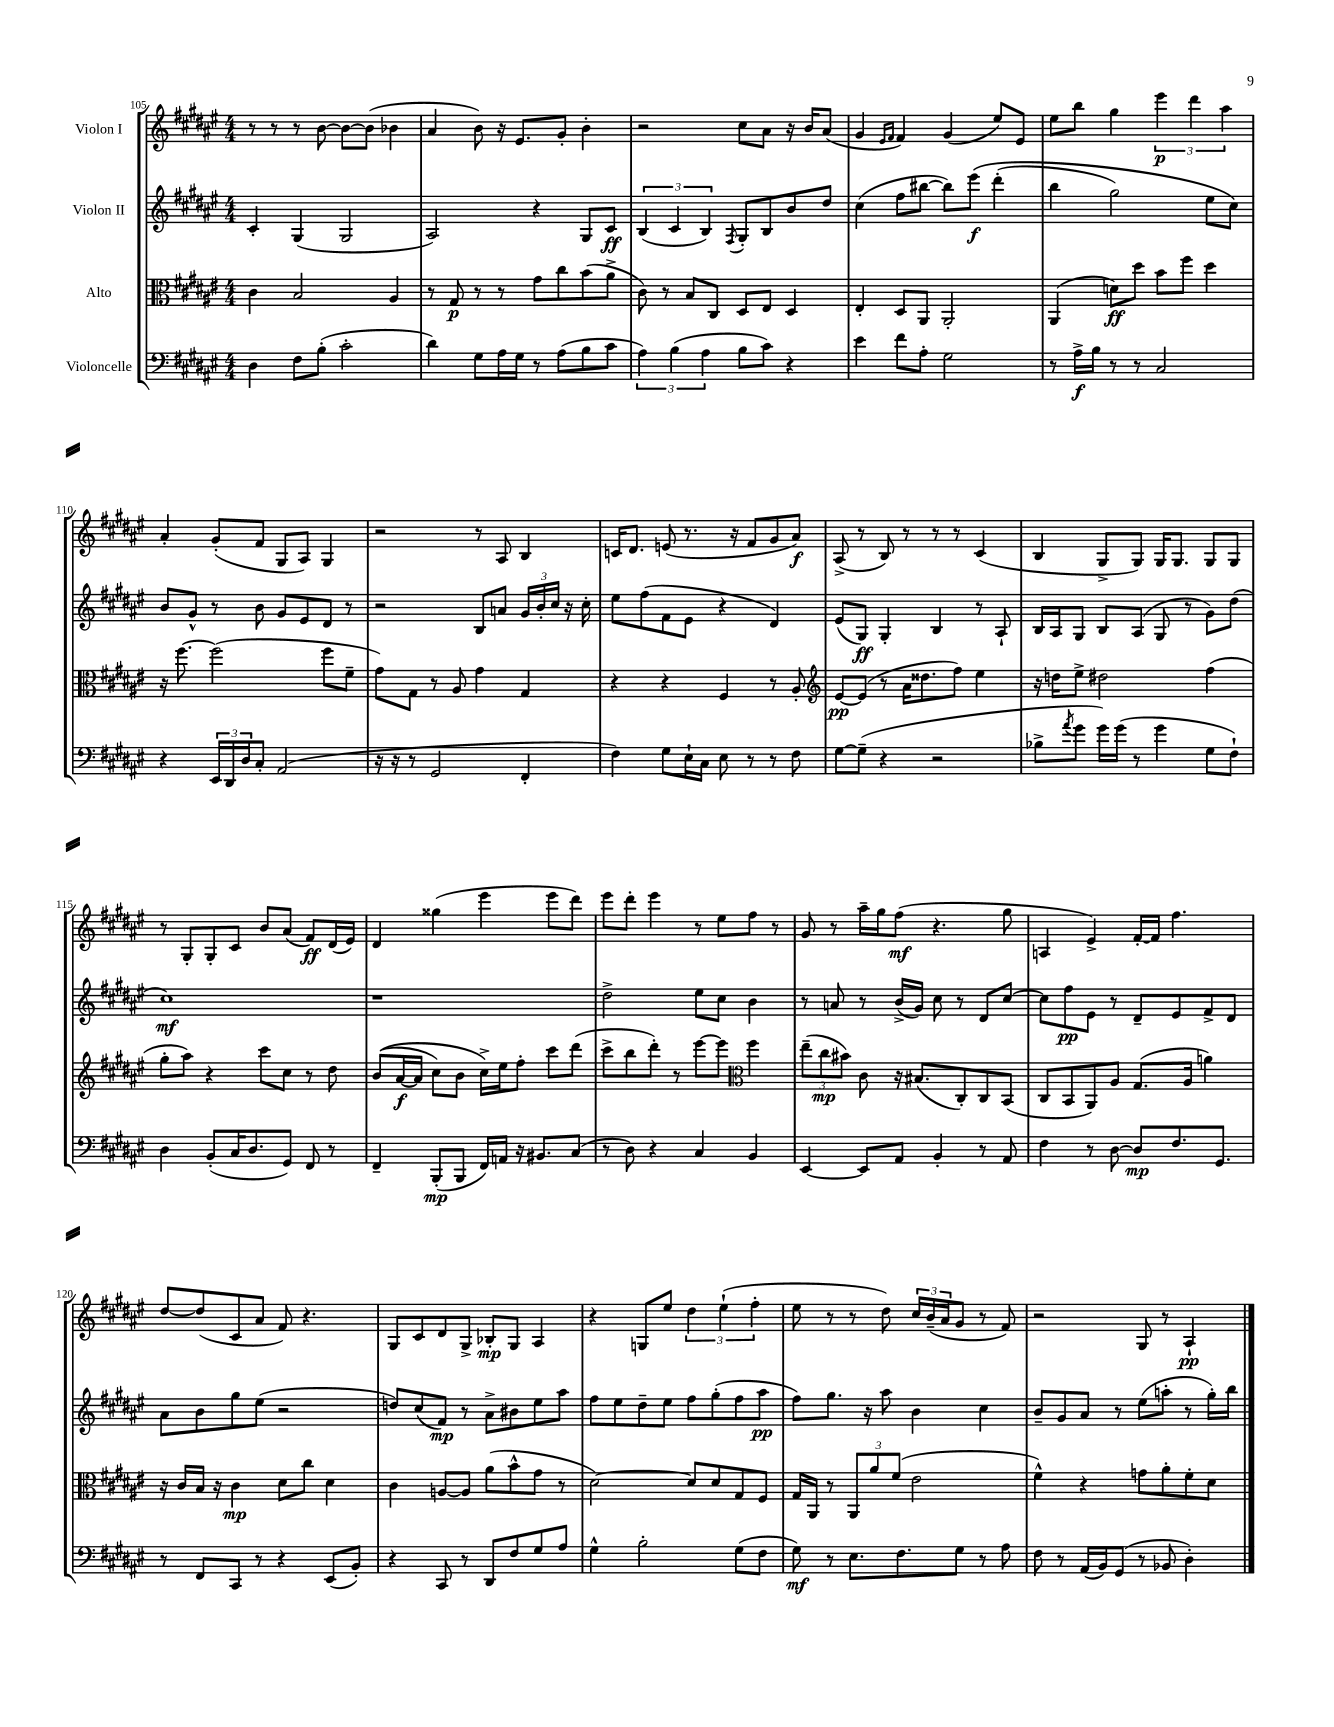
<<
\new StaffGroup <<
\new Staff = "s0" \with { instrumentName = "Violon I" } {
    \clef treble \key fis \major \numericTimeSignature \time 4/4
    r8 r8 r8 b'8~ b'8~ b'8( bes'4 |
    ais'4 b'8) r16 eis'8. gis'8-. b'4-. |
    r2 cis''8 ais'8 r16 b'16 ais'8( |
    gis'4 \grace { eis'16 fis'16 } fis'4) gis'4( eis''8) eis'8 |
    eis''8 b''8 gis''4 \tuplet 3/2 { eis'''4\p dis'''4 ais''4 } |
    ais'4-. gis'8-.( fis'8 gis8 ais8) gis4 |
    r2 r8 ais8 b4 |
    c'16 dis'8. e'8( r8. r16 fis'8 gis'8 ais'8\f) |
    ais8->( r8 b8) r8 r8 r8 cis'4( |
    b4 gis8-> gis8) gis16 gis8. gis8 gis8 |
    r8 gis8-. gis8-. cis'8 b'8 ais'8( fis'8\ff) dis'16( eis'16) |
    dis'4 gisis''4( eis'''4 eis'''8 dis'''8) |
    eis'''8 dis'''8-. eis'''4 r8 eis''8 fis''8 r8 |
    gis'8 r8 ais''16-- gis''16 fis''8\mf( r4. gis''8 |
    a4 eis'4->) fis'16~-. fis'16 fis''4. |
    dis''8~ dis''8( cis'8 ais'8 fis'8) r4. |
    gis8 cis'8 dis'8 gis8-> bes8-.\mp gis8 ais4 |
    r4 g8 eis''8 \tuplet 3/2 { dis''4 eis''4-!( fis''4-. } |
    eis''8 r8 r8 dis''8) \tuplet 3/2 { cis''16 b'16--( ais'16 } gis'8 r8 fis'8) |
    r2 gis8 r8 ais4-!\pp \bar "|." |
}
\new Staff = "s1" \with { instrumentName = "Violon II" } {
    \clef treble \key fis \major \numericTimeSignature \time 4/4
    cis'4-. gis4( gis2 |
    ais2) r4 gis8 cis'8\ff |
    \tuplet 3/2 { b4( cis'4 b4) } \acciaccatura { fis8 } gis8-. b8 b'8 dis''8 |
    cis''4( fis''8 bis''8~ bis''8) eis'''8\f\( dis'''4-.( |
    b''4 gis''2) eis''8 cis''8\) |
    b'8 gis'8-^ r8 b'8 gis'8 eis'8 dis'8 r8 |
    r2 b8 a'8 \tuplet 3/2 { gis'16 b'16-. cis''16 } r16 cis''16-. |
    eis''8 fis''8( fis'8 eis'8 r4 dis'4) |
    eis'8( gis8\ff) gis4-. b4 r8 ais8-! |
    b16 ais16 gis8 b8 ais8( gis8 r8 gis'8) dis''8( |
    cis''1\mf) |
    r1 |
    dis''2-> eis''8 cis''8 b'4 |
    r8 a'8 r8 b'16->( gis'16) cis''8 r8 dis'8 cis''8~ |
    cis''8 fis''8\pp eis'8 r8 dis'8-- eis'8 fis'8-> dis'8 |
    ais'8 b'8 gis''8 eis''8( r2 |
    d''8) cis''8( fis'8\mp) r8 ais'8-> bis'8 eis''8 ais''8 |
    fis''8 eis''8 dis''8-- eis''8 fis''8 gis''8-.( fis''8 ais''8\pp |
    fis''8) gis''8. r16 ais''8 b'4 cis''4 |
    b'8-- gis'8 ais'8 r8 eis''8( a''8-. r8 gis''16-.) b''16 \bar "|." |
}
\new Staff = "s2" \with { instrumentName = "Alto" } {
    \clef alto \key fis \major \numericTimeSignature \time 4/4
    cis'4 b2 ais4 |
    r8 gis8\p r8 r8 gis'8 cis''8 b'8( ais'8-> |
    cis'8) r8 b8 cis8 dis8 eis8 dis4 |
    eis4-. dis8 ais,8 ais,2-. |
    ais,4( d'8\ff) dis''8 b'8 fis''8 dis''4 |
    r16 fis''8.~ fis''2( fis''8 fis'8-- |
    gis'8) gis8 r8 ais8 gis'4 gis4 |
    r4 r4 fis4 r8 ais8-. |
    \clef treble eis'8~\pp eis'8( r8 ais'16 disis''8. fis''8) eis''4 |
    r16 d''16 eis''8-> dis''2 fis''4( |
    gis''8-. ais''8) r4 cis'''8 cis''8 r8 dis''8 |
    b'8(\( ais'16~\f ais'16 cis''8) b'8 cis''16->\) eis''16 fis''8-. cis'''8 dis'''8( |
    cis'''8-> b''8 dis'''8-.) r8 eis'''8~ eis'''8 \clef alto fis''4 |
    \tuplet 3/2 { eis''8--( cis''8\mp bis'8) } cis'8 r16 bis8.( cis8-.) cis8 b,8( |
    cis8 b,8 ais,8) ais8 gis8.( ais16 a'4) |
    r16 cis'16 b16 r16 cis'4\mp dis'8 cis''8 dis'4 |
    cis'4 a8~ a8 ais'8( b'8-^ gis'8 r8 |
    dis'2~) dis'8 dis'8 gis8 fis8 |
    gis16 ais,16 r8 \tuplet 3/2 { ais,8 ais'8 fis'8( } eis'2 |
    fis'4-^) r4 g'8 ais'8-. fis'8-. dis'8 \bar "|." |
}
\new Staff = "s3" \with { instrumentName = "Violoncelle" } {
    \clef bass \key fis \major \numericTimeSignature \time 4/4
    dis4 fis8 b8-.( cis'2-. |
    dis'4) gis8 ais16 gis16 r8 ais8( b8 cis'8 |
    \tuplet 3/2 { ais4) b4( ais4 } b8 cis'8) r4 |
    eis'4 fis'8 ais8-. gis2 |
    r8 ais16->\f b16 r8 r8 cis2 |
    r4 \tuplet 3/2 { eis,16 dis,16 dis16 } cis8-. ais,2( |
    r16 r16 r8 gis,2 fis,4-. |
    fis4) gis8 eis16-! cis16 eis8 r8 r8 fis8 |
    gis8~ gis8--( r4 r2 |
    bes8-> \acciaccatura { ais'8 } gis'8 gis'16) gis'16( r8 gis'4 gis8 fis8-!) |
    dis4 b,8-.( cis16 dis8. gis,8) fis,8 r8 |
    fis,4-- b,,8-.\mp( b,,8 fis,16) a,16 r16 bis,8. cis8( |
    r8 dis8) r4 cis4 b,4 |
    eis,4~ eis,8 ais,8 b,4-. r8 ais,8 |
    fis4 r8 dis8~ dis8\mp fis8. gis,8. |
    r8 fis,8 cis,8 r8 r4 eis,8( b,8-.) |
    r4 cis,8 r8 dis,8 fis8 gis8 ais8 |
    gis4-^ b2-. gis8( fis8 |
    gis8\mf) r8 eis8. fis8. gis8 r8 ais8 |
    fis8 r8 ais,16( b,16) gis,8( r8 bes,8 dis4-.) \bar "|." |
}
>>
>>
\layout { \context { \Score currentBarNumber = #105 } }
